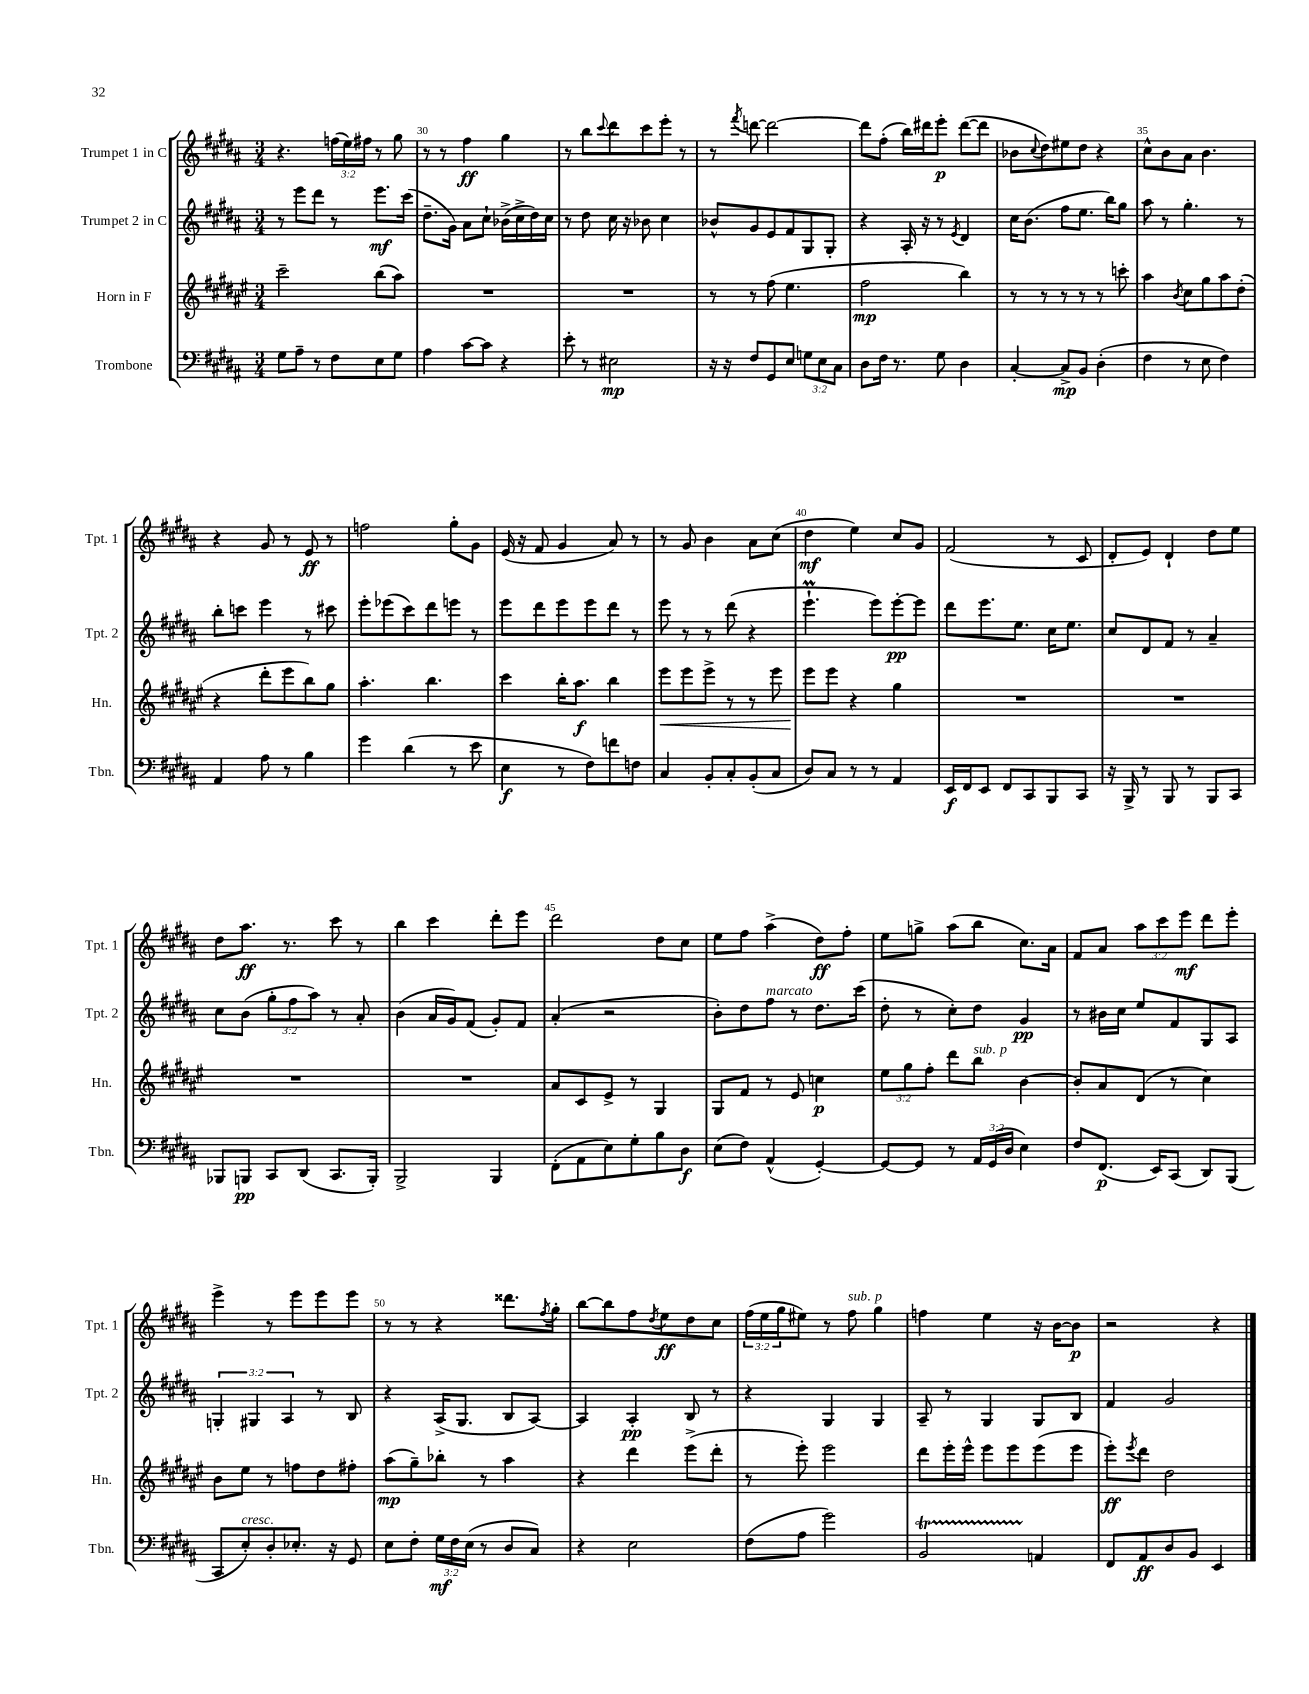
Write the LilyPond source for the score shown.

<<
\new StaffGroup <<
\new Staff = "s0" \with { instrumentName = "Trumpet 1 in C" shortInstrumentName = "Tpt. 1" } {
    \clef treble \key b \major \numericTimeSignature \time 3/4 \override Staff.TupletNumber.text = #tuplet-number::calc-fraction-text
    r4. \tuplet 3/2 { f''16( e''16) fis''16 } r8 gis''8 |
    r8 r8 fis''4\ff gis''4 |
    r8 b''8 \appoggiatura { cis'''8 } dis'''8 cis'''8 e'''8-. r8 |
    r8 \acciaccatura { fis'''8 } d'''8~ d'''2~ |
    d'''8 fis''8-.( b''16) dis'''16 e'''8-.\p dis'''8~( dis'''8 |
    bes'8 \appoggiatura { cis''8 } dis''8) eis''8 dis''8 r4 |
    cis''8-^ b'8 ais'8 b'4. |
    r4 gis'8 r8 e'8\ff r8 |
    f''2 gis''8-. gis'8 |
    e'16( r16 fis'8 gis'4 ais'8) r8 |
    r8 gis'8 b'4 ais'8 cis''8( |
    dis''4\mf e''4) cis''8 gis'8 |
    fis'2( r8 cis'8 |
    dis'8-. e'8) dis'4-! dis''8 e''8 |
    dis''8 ais''8.\ff r8. cis'''8 r8 |
    b''4 cis'''4 dis'''8-. e'''8 |
    dis'''2 dis''8 cis''8 |
    e''8 fis''8 ais''4->( dis''8\ff) fis''8-. |
    e''8 g''8-> ais''8( b''8 cis''8.) ais'16 |
    fis'8 ais'8 \tuplet 3/2 { ais''8 cis'''8 e'''8\mf } dis'''8 e'''8-. |
    e'''4-> r8 e'''8 e'''8 e'''8 |
    r8 r8 r4 disis'''8. \acciaccatura { fis''8 } gis''16-. |
    b''8~ b''8 fis''8 \acciaccatura { dis''8 } e''8\ff dis''8 cis''8 |
    \tuplet 3/2 { fis''16( e''16 gis''16 } eis''8) r8 fis''8^\markup { \italic "sub. p" } gis''4 |
    f''4 e''4 r16 b'16~ b'8\p |
    r2 r4 \bar "|." |
}
\new Staff = "s1" \with { instrumentName = "Trumpet 2 in C" shortInstrumentName = "Tpt. 2" } {
    \clef treble \key b \major \numericTimeSignature \time 3/4 \override Staff.TupletNumber.text = #tuplet-number::calc-fraction-text
    r8 e'''8 dis'''8 r8 e'''8.\mf cis'''16( |
    dis''8.-- gis'16) ais'8 cis''8-! bes'16->( cis''16-> dis''16) cis''16 |
    r8 dis''8 cis''16 r16 bes'8 cis''4 |
    bes'8-^ gis'8 e'8 fis'8 gis8 gis8-. |
    r4 ais16-. r16 r8 \acciaccatura { e'8 } dis'4 |
    cis''16 b'8.( fis''8 e''8. b''16) gis''8 |
    ais''8 r8 gis''4.-. r8 |
    b''8-. c'''8 e'''4 r8 cis'''8 |
    e'''8-. ees'''8( cis'''8) dis'''8 e'''8 r8 |
    e'''8 dis'''8 e'''8 e'''8 dis'''8 r8 |
    e'''8 r8 r8 dis'''8( r4 |
    e'''4.-!\prall e'''8) e'''8~-.\pp e'''8 |
    dis'''8 e'''8. e''8. cis''16 e''8. |
    cis''8 dis'8 fis'8 r8 ais'4-- |
    cis''8 b'8( \tuplet 3/2 { gis''8-. fis''8 ais''8) } r8 ais'8-. |
    b'4( ais'16 gis'16) fis'8( gis'8-.) fis'8 |
    ais'4-.( r2 |
    b'8-.) dis''8 fis''8^\markup { \italic "marcato" } r8 dis''8. cis'''16( |
    dis''8-. r8 cis''8-.) dis''8 gis'4\pp |
    r8 bis'16 cis''16 e''8 fis'8 gis8 ais8 |
    \tuplet 3/2 { g4-. gis4 ais4 } r8 b8 |
    r4 ais16->( gis8. b8 ais8~) |
    ais4 ais4-.\pp b8 r8 |
    r4 gis4 gis4 |
    ais8-- r8 gis4 gis8 b8 |
    fis'4 gis'2 \bar "|." |
}
\new Staff = "s2" \with { instrumentName = "Horn in F" shortInstrumentName = "Hn." } {
    \clef treble \key fis \major \numericTimeSignature \time 3/4 \override Staff.TupletNumber.text = #tuplet-number::calc-fraction-text
    cis'''2-- b''8( ais''8) |
    R2. |
    R2. |
    r8 r8 fis''8( eis''4. |
    fis''2\mp b''4) |
    r8 r8 r8 r8 r8 c'''8-. |
    ais''4 \acciaccatura { b'8 } cis''8 gis''8 ais''8 dis''8-.( |
    r4 dis'''8-. eis'''8 b''8) gis''8 |
    ais''4.-. b''4. |
    cis'''4 b''16-. ais''8.\f b''4 |
    eis'''8\< eis'''8 eis'''8-> r8 r8 eis'''8 |
    eis'''8\! eis'''8 r4 gis''4 |
    R2. |
    R2. |
    R2. |
    R2. |
    ais'8 cis'8 eis'8-> r8 gis4 |
    gis8 fis'8 r8 eis'8 c''4\p |
    \tuplet 3/2 { eis''8 gis''8 fis''8-. } dis'''8 b''8^\markup { \italic "sub. p" } b'4~ |
    b'8-. ais'8 dis'8( r8 cis''4) |
    b'8 eis''8 r8 f''8 dis''8 fis''8-. |
    ais''8\mp( gis''8--) bes''8-. r8 ais''4 |
    r4 dis'''4 eis'''8->( dis'''8-. |
    r8 eis'''8-.) eis'''2 |
    dis'''8 eis'''16-. eis'''16-^ eis'''8 eis'''8 eis'''8( eis'''8 |
    eis'''8-.\ff) \acciaccatura { eis'''8 } dis'''8 dis''2 \bar "|." |
}
\new Staff = "s3" \with { instrumentName = "Trombone" shortInstrumentName = "Tbn." } {
    \clef bass \key b \major \numericTimeSignature \time 3/4 \override Staff.TupletNumber.text = #tuplet-number::calc-fraction-text
    gis8 ais8-- r8 fis8 e8 gis8 |
    ais4 cis'8~ cis'8 r4 |
    e'8-. r8 eis2\mp |
    r16 r16 fis8 gis,8 e8 \tuplet 3/2 { g8 e8 cis8 } |
    dis8 fis16 r8. gis8 dis4 |
    cis4~-. cis8->\mp b,8 dis4-.( |
    fis4 r8 e8 fis4) |
    ais,4 ais8 r8 b4 |
    gis'4 dis'4( r8 e'8 |
    e4\f r8 fis8) f'8 f8 |
    cis4 b,8-. cis8-. b,8-.( cis8 |
    dis8) cis8 r8 r8 ais,4 |
    e,16\f fis,16 e,8 fis,8 cis,8 b,,8 cis,8 |
    r16 b,,16-> r8 b,,8 r8 b,,8 cis,8 |
    bes,,8 b,,8\pp cis,8 dis,8( cis,8. b,,16-.) |
    b,,2-> b,,4 |
    fis,8-.( ais,8 e8) gis8-. b8 dis8\f |
    e8( fis8) ais,4-^( gis,4~-.) |
    gis,8~ gis,8 r8 \tuplet 3/2 { ais,16 gis,16( dis16 } e4) |
    fis8 fis,8.\p( e,16) cis,8( dis,8) b,,8( |
    cis,8 e8-.^\markup { \italic "cresc." }) dis8-. ees8.-. r16 gis,8 |
    e8 fis8-. \tuplet 3/2 { gis16\mf fis16 e16( } r8 dis8 cis8) |
    r4 e2 |
    fis8( ais8 gis'2) |
    b,2\startTrillSpan a,4\stopTrillSpan |
    fis,8 ais,8\ff dis8 b,8 e,4 \bar "|." |
}
>>
>>
\layout { \context { \Score currentBarNumber = #29 \override BarNumber.break-visibility = ##(#f #t #t) barNumberVisibility = #(every-nth-bar-number-visible 5) } }
